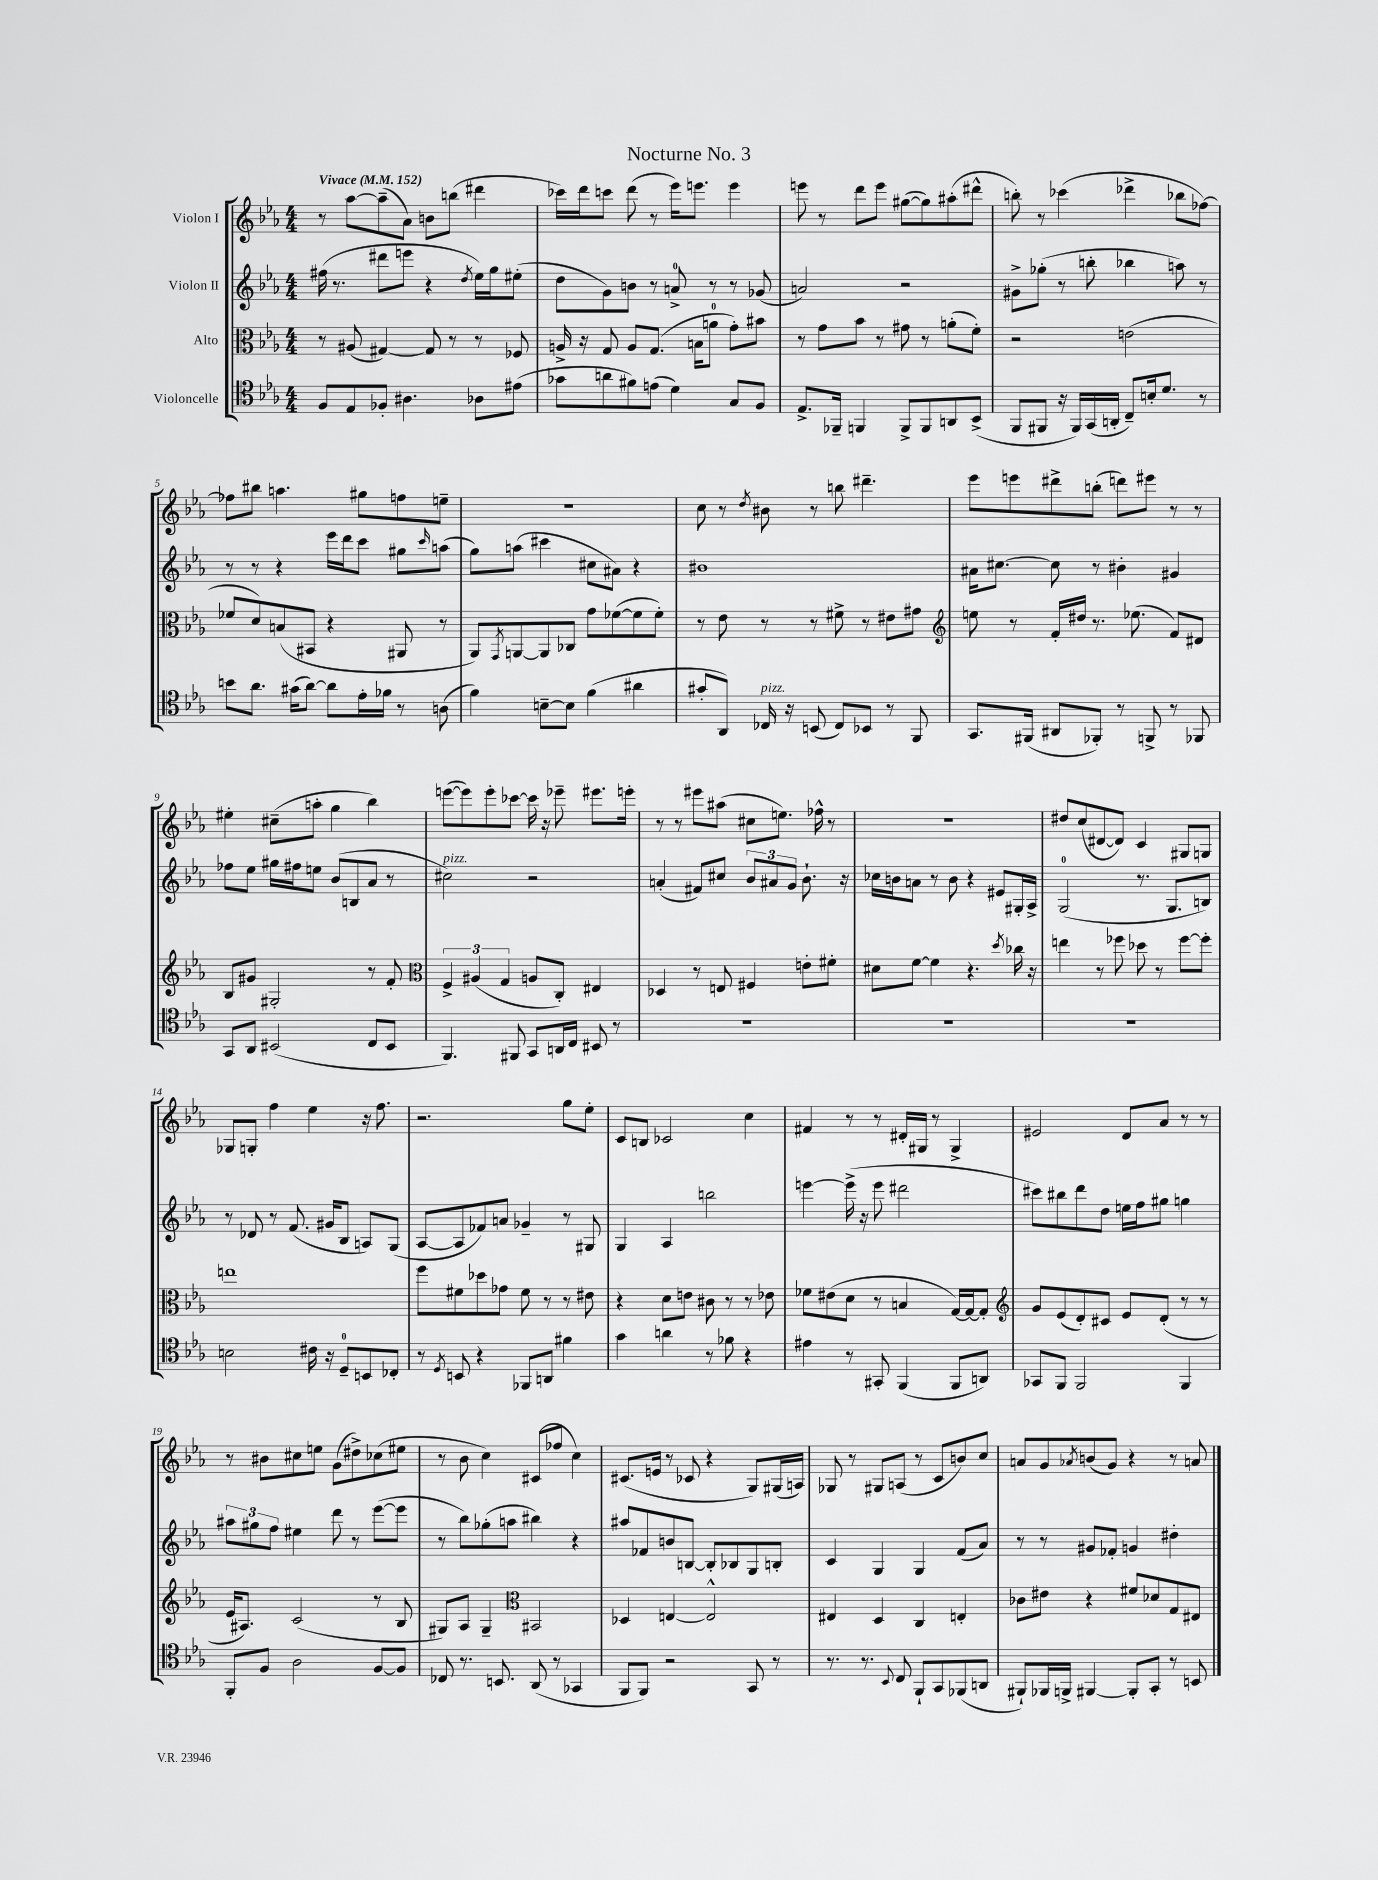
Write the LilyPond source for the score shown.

\header { title = "Nocturne No. 3" }
<<
\new StaffGroup <<
\new Staff = "s0" \with { instrumentName = "Violon I" } {
    \clef treble \key ees \major \numericTimeSignature \time 4/4 \tempo "Vivace" 4 = 152
    r8 aes''8~ aes''8--( aes'8) b'8 b''8( dis'''4 |
    ces'''16) d'''16 c'''8 d'''8( r8 ees'''16) e'''8. e'''4 |
    e'''8 r8 d'''8 e'''8 gis''8~( gis''8) ais''8-.( dis'''8-^ |
    b''8-.) r8 ces'''4( des'''4-> bes''8 fes''8~) |
    fes''8 bis''8 a''4. gis''8 f''8 e''8-- |
    R1 |
    c''8 r8 \acciaccatura { d''8 } bis'8 r8 b''8 dis'''4.-- |
    ees'''8 e'''8 dis'''8-> b''8-.( d'''8) eis'''8 r8 r8 |
    eis''4-. cis''8--( a''8-. g''4 bes''4) |
    e'''8~( e'''8) e'''8-. ces'''8~ ces'''16 r16 ees'''8-- eis'''8. e'''16-. |
    r8 r8 eis'''8 ais''8( cis''8 e''8.) fes''16-^ r8 |
    r1 |
    dis''8 c''8( dis'8~ dis'8) c'4 gis8 g8 |
    ges8 g8-. f''4 ees''4 r16 f''8. |
    r2. g''8 ees''8-. |
    c'8 b8 ces'2 c''4 |
    fis'4 r8 r8 dis'16-. gis16 r8 gis4-> |
    eis'2 d'8 aes'8 r8 r8 |
    r8 bis'8 cis''8 e''8 g'8( dis''8->) ces''8( eis''8 |
    r8 bes'8 c''4) cis'8( fes''8 c''4) |
    cis'8.( e'16 r8 ces'8 r4 g8) gis16( a16) |
    ges8 r8 gis8 a8( r8 c'8 b'8) c''8 |
    a'8 g'8 \acciaccatura { aes'8 } b'8( g'8) r4 r8 a'8 \bar "|." |
}
\new Staff = "s1" \with { instrumentName = "Violon II" } {
    \clef treble \key ees \major \numericTimeSignature \time 4/4
    fis''16( r8. dis'''8 e'''8 r4 \acciaccatura { d''8 } ees''16) g''16 eis''8-.( |
    d''8 g'8) b'8 r8 a'8-0-> r8 r8 ges'8( |
    a'2) r2 |
    gis'8-> ges''8-.( r8 b''8-. bes''4 a''8) r8 |
    r8 r8 r4 ees'''16 d'''16 c'''8 gis''8 \grace { c'''16 } a''8( |
    g''8) a''8( cis'''4 cis''8 ais'8) r4 |
    bis'1 |
    ais'16 cis''8.~ cis''8 r8 bis'4-. gis'4 |
    fes''8 ees''8 gis''16 fis''16 e''8 bes'8( b8 aes'8 r8 |
    cis''2^\markup { \italic "pizz." }) r2 |
    a'4-.( fis'8) cis''8 \tuplet 3/2 { bes'8 ais'8 g'8 } bes'8.-! r16 |
    ces''16 b'16 a'8 r8 b'8 r4 eis'8 gis16-. aes16-> |
    g2-0( r8. g8. b8) |
    r8 des'8 r8 f'8.( gis'16 bes8 a8) g8( |
    aes8~ aes8 fes'8) a'8 ges'4-- r8 gis8 |
    g4 aes4 b''2 |
    e'''4~ e'''16->( r16 e'''8 dis'''2 |
    cis'''8) bis''8 d'''8 d''8 e''16 f''16 gis''8 g''4 |
    \tuplet 3/2 { ais''8 gis''8 f''8 } eis''4 d'''8 r8 ees'''8~( ees'''8 |
    r8 bes''8) ges''8-.( a''8 bis''4) r4 |
    ais''8 fes'8 b'8 b8~ b8-. bes8 g8 b8-. |
    c'4 g4 g4 f'8( aes'8) |
    r8 r8 gis'8 fes'8-. g'4 dis''4-. \bar "|." |
}
\new Staff = "s2" \with { instrumentName = "Alto" } {
    \clef alto \key ees \major \numericTimeSignature \time 4/4
    r8 ais8( gis4~) gis8 r8 r8 fes8 |
    a16-> r16 g8 a8 g8.( b16 a'8-0 g'8-.) bis'8 |
    r8 g'8 bes'8 r8 gis'8 r8 a'8-.( f'8-.) |
    r2 e'2( |
    fes'8 d'8) b8( bis,8 r4 ais,8 r8 |
    aes,8) \acciaccatura { g,8 } a,8~ a,8 ces8 g'8 fes'8~( fes'8 fes'8-.) |
    r8 ees'8 r8 r8 fis'8-> r8 eis'8 gis'8 |
    \clef treble e''8 r8 f'16-. dis''16 r8. ees''8.( f'8) dis'8 |
    bes8 gis'8 gis2-. r8 f'8-. |
    \clef alto \tuplet 3/2 { f4-> ais4( g4 } a8 c8-.) eis4 |
    des4 r8 e8 fis4 e'8-. fis'8-. |
    dis'8 f'8~ f'4 r4. \acciaccatura { d''8 } ces''16 r16 |
    e''4 r8 fes''8 des''8 r8 fes''8~ fes''8-. |
    e''1 |
    f''8 fis'8 des''8 ges'8 fis'8 r8 r8 eis'8 |
    r4 d'8 e'8 cis'8 r8 r8 ees'8 |
    fes'8 eis'8( d'8 r8 b4 g16~) g16~ g8-. |
    \clef treble g'8 ees'8( d'8-.) cis'8 ees'8 d'8-.( r8 r8 |
    ees'16 ais8.) c'2( r8 bes8 |
    gis8) aes8 gis4-- \clef alto bis,2 |
    des4 e4~ e2-^ |
    eis4 d4 c4 e4-. |
    ces'8 eis'8 r4 fis'8 des'8 g8 eis8 \bar "|." |
}
\new Staff = "s3" \with { instrumentName = "Violoncelle" } {
    \clef tenor \key ees \major \numericTimeSignature \time 4/4
    f8 ees8 fes8-. ais4. aes8 eis'8( |
    ges'8 a'8 fis'8) e'8( d'4) g8 f8 |
    ees8.-> fes,16-- f,4 f,8-> f,8 a,8 bes,8->( |
    f,8 fis,8 r16 fis,16) g,16( a,16-. c8--) b16-. d'8. r8 |
    b'8 aes'8. gis'16( aes'8~) aes'8 ees'16-. fes'16 r8 a8( |
    f'4) b8~-- b8 f'4( ais'4 |
    gis'8-. aes,8) ces16^\markup { \italic "pizz." } r16 b,8( ces8) bes,8 r8 f,8 |
    g,8. fis,16( ais,8 fes,8-.) r8 f,8-> r8 fes,8 |
    g,8 aes,8 bis,2( c8 bis,8 |
    f,4.) fis,8 g,8 a,16 c16 bis,8 r8 |
    R1 |
    R1 |
    R1 |
    b2 cis'16 r16 d8-0-- b,8 ces8-. |
    r8 \acciaccatura { d8 } b,8 r4 fes,8 a,8 fis'4 |
    g'4 a'4 r8 fes'8 r4 |
    eis'4 r8 gis,8-. f,4( f,8 a,8) |
    ges,8 f,8 f,2 f,4 |
    f,8-. f8 aes2 f8~ f8 |
    ces8 r8. b,8. aes,8( r8 ges,4 |
    f,8 f,8) r2 g,8 r8 |
    r8. r8. \appoggiatura { bes,8 } c8 f,8-! g,8 fes,8( a,8 |
    fis,8-!) fes,16 f,16-> fis,4~ fis,8-. g,8-. r8 b,8 \bar "|." |
}
>>
>>
